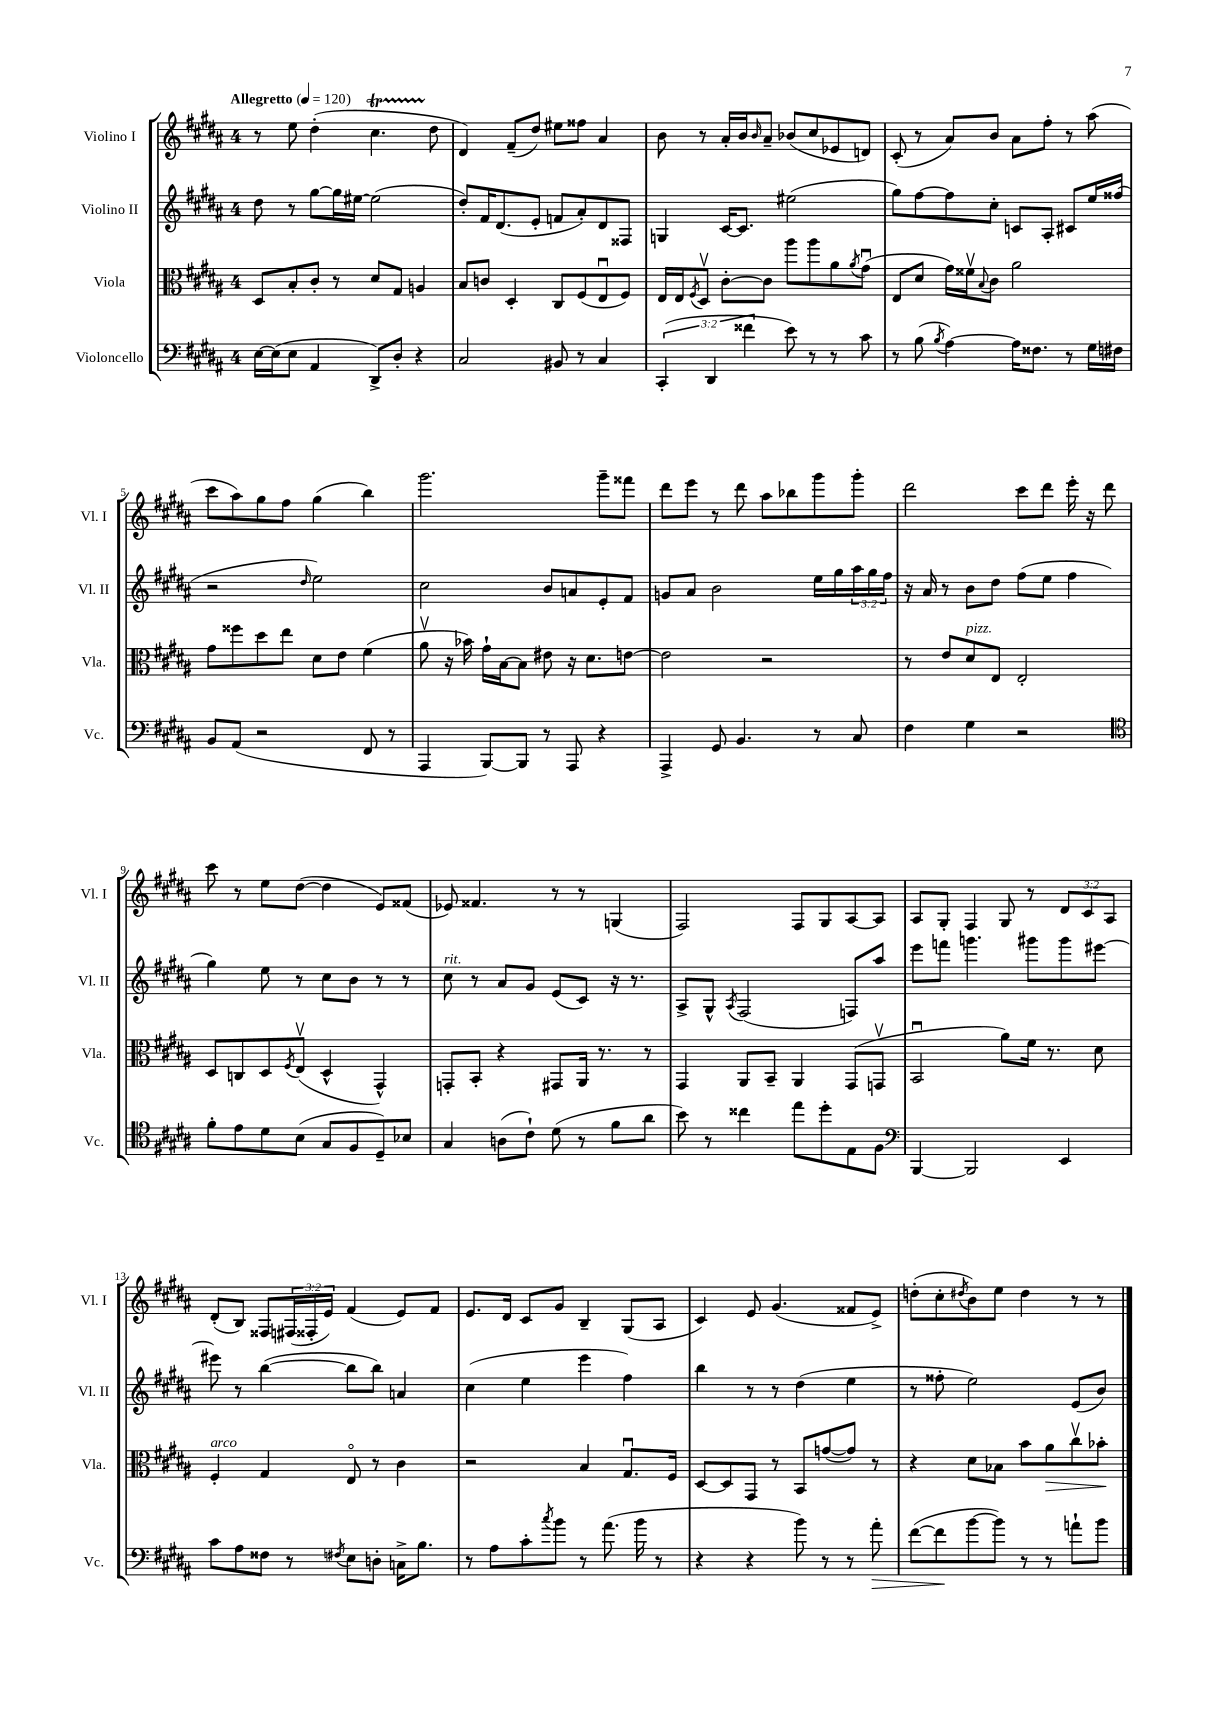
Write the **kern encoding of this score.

**kern	**dynam	**kern	**dynam	**kern	**kern
*part4	*part4	*part3	*part3	*part2	*part1
*staff4	*staff4	*staff3	*staff3	*staff2	*staff1
*I"Violoncello	*	*I"Viola	*	*I"Violino II	*I"Violino I
*I'Vc.	*	*I'Vla.	*	*I'Vl. II	*I'Vl. I
*clefF4	*	*clefC3	*	*clefG2	*clefG2
*k[f#c#g#d#a#]	*	*k[f#c#g#d#a#]	*	*k[f#c#g#d#a#]	*k[f#c#g#d#a#]
*M4/4	*	*M4/4	*	*M4/4	*M4/4
*MM120	*	*MM120	*	*MM120	*MM120
=1	=1	=1	=1	=1	=1
!	!	!	!	!	!LO:TX:a:B:t=Allegretto
[16E\LL	.	8D#/L	.	8dd#\	8r
(16E\J]	.	.	.	.	.
8E\J	.	8B'/	.	8r	8ee\
4AA#/	.	8c#'/J	.	[8gg#\L	(4dd#'\
.	.	8r	.	16gg#\L]	.
.	.	.	.	[16ee#X\JJ	.
8DD#^/L)	.	8d#/L	.	(2ee#\]	4.cc#T\
8D#'/J	.	8G#/J	.	.	.
4r	.	4An/	.	.	.
.	.	.	.	.	8dd#\
=2	=2	=2	=2	=2	=2
2C#/	.	8B/L	.	8dd#'/L)	4d#/)
.	.	8cn/J	.	16f#/K	.
.	.	.	.	(8.d#/	.
.	.	4D#'/	.	.	(8f#~/L
.	.	.	.	8e'/J	8dd#/J)
8BB#X/	.	8C#/L	.	8fn/L	8ee#X\L
8r	.	(8F#/	.	8a#'/)	8ff##X\J
4C#/	.	8Eu/	.	8d#/	4a#/
.	.	8F#/J)	.	8F##X/J	.
=3	=3	=3	=3	=3	=3
(6CC#'/	.	16E/LL	.	4Gn/	8b\
.	.	16E/J	.	.	.
.	.	8qF#/	.	.	.
.	.	8D#v/J	.	.	8r
6DD#/	.	.	.	.	.
.	.	[8c#'\L	.	[16c#/KL	16a#'/LL
.	.	.	.	8.c#/J]	16b/J
6f##X\	.	.	.	.	.
.	.	.	.	.	16qqb/
.	.	8c#\J]	.	.	8a#~/J
8e\)	.	8aa#\L	.	(2ee#X\	(8b-X/L
8r	.	8aa#\	.	.	8cc#/
8r	.	8a#\	.	.	8e-X/
.	.	8qa#/	.	.	.
8c#\	.	(8g#u\J	.	.	8dn/J)
=4	=4	=4	=4	=4	=4
8r	.	8E/L	.	8gg#\L)	(8c#'/
(8B\	.	8d#/J	.	[8ff#\	8r
8qB/	.	.	.	.	.
[4A#\)	.	16g#\LL)	.	8ff#\]	8a#/L)
.	.	16f##Xv\J	.	.	.
.	.	8qqB/	.	.	.
.	.	8c#\J	.	8cc#'\J	8b/J
16A#\KL]	.	2a#\	.	8cn/L	8a#\L
8.F##X\J	.	.	.	.	.
.	.	.	.	8A#'/J	8ff#'\J
8r	.	.	.	8c#X/L	8r
16G#\LL	.	.	.	16ee/L	(8aa#\
16F#X\JJ	.	.	.	(16ff##X/JJ	.
!!LO:LB:g=z
=5	=5	=5	=5	=5	=5
8BB/L	.	8g#\L	.	2r	8ccc#\L
(8AA#/J	.	8ff##X\	.	.	8aa#\)
2r	.	8dd#\	.	.	8gg#\
.	.	8ee\J	.	.	8ff#\J
.	.	.	.	16qqdd#/	.
.	.	8d#\L	.	2ee\)	(4gg#\
.	.	8e\J	.	.	.
8FF#/	.	(4f#\	.	.	4bb\)
8r	.	.	.	.	.
=6	=6	=6	=6	=6	=6
4AAA#/	.	8a#v\	.	2cc#\	2.ggg#\
.	.	16r	.	.	.
.	.	16b-X\)	.	.	.
[8BBB/L)	.	16g#`\LL	.	.	.
.	.	[16B\J	.	.	.
8BBB/J]	.	8B\J]	.	.	.
8r	.	8e#X\	.	8b/L	.
8AAA#/	.	16r	.	8an/	.
.	.	8.d#\L	.	.	.
4r	.	.	.	8e'/	8ggg#~\L
.	.	[8en\J	.	8f#/J	8fff##X\J
=7	=7	=7	=7	=7	=7
4AAA#^/	.	2e\]	.	8gn/L	8ddd#\L
.	.	.	.	8a#/J	8eee\J
8GG#/	.	.	.	2b\	8r
4.BB/	.	.	.	.	8ddd#\
.	.	2r	.	.	8aa#\L
.	.	.	.	.	8bb-X\
8r	.	.	.	16ee\LL	8ggg#\
.	.	.	.	16gg#\	.
8C#/	.	.	.	24aa#\	8ggg#'\J
.	.	.	.	24gg#\	.
.	.	.	.	24ff#\JJ	.
=8	=8	=8	=8	=8	=8
4F#\	.	8r	.	16r	2ddd#\
.	.	.	.	16a#/	.
.	.	8e/L	.	8r	.
!	!	!LO:TX:a:i:t=pizz.	!	!	!
4G#\	.	8d#/	.	8b\L	.
.	.	8E/J	.	8dd#\J	.
2r	.	2E'/	.	(8ff#\L	8ccc#\L
.	.	.	.	8ee\J	8ddd#\J
.	.	.	.	4ff#\	16eee'\
.	.	.	.	.	16r
.	.	.	.	.	8ddd#\
!!LO:LB:g=z
=9	=9	=9	=9	=9	=9
*clefC4	*	*	*	*	*
8f#'\L	.	8D#/L	.	4gg#\)	8ccc#\
8e\	.	8Cn/	.	.	8r
8d#\	.	8D#/	.	8ee\	8ee\L
.	.	8qF#/	.	.	.
(8B\J	.	(8Ev/J	.	8r	([8dd#\J
8G#/L	.	4D#^^/	.	8cc#\L	4dd#\]
8F#/	.	.	.	8b\J	.
8D#~/)	.	4GG#^^/)	.	8r	8e/L)
8B-X/J	.	.	.	8r	(8f##X/J
=10	=10	=10	=10	=10	=10
!	!	!	!	!LO:TX:a:i:t=rit.	!
4G#/	.	8GGn'/L	.	8cc#\	8e-X/)
.	.	8BB'/J	.	8r	4.f##X/
(8An\L	.	4r	.	8a#/L	.
8c#`\J)	.	.	.	8g#/J	.
(8d#\	.	8GG#X/L	.	(8e/L	8r
8r	.	16AA#/Jk	.	8c#/J)	8r
.	.	8.r	.	.	.
8f#\L	.	.	.	16r	(4Gn/
.	.	.	.	8.r	.
8a#\J	.	8r	.	.	.
=11	=11	=11	=11	=11	=11
8b\)	.	4GG#/	.	8A#^/L	2F#/)
8r	.	.	.	8G#^^/J	.
.	.	.	.	8qA#/	.
4cc##X\	.	8AA#/L	.	(2F#/	.
.	.	8BB~/J	.	.	.
8ee\L	.	4AA#/	.	.	8F#/L
8dd#'\	.	.	.	.	8G#/
8E\	.	(8GG#/L	.	8Fn/L)	[8A#/
8F#\J	.	8GGnv/J	.	8aa#/J	8A#/J]
=12	=12	=12	=12	=12	=12
*clefF4	*	*	*	*	*
[4BBB/	.	2BBu/	.	8eee\L	8A#/L
.	.	.	.	8fffn\J	8G#'/J
2BBB/]	.	.	.	4.gggn\	4F#/
.	.	8a#\L)	.	.	8G#/
.	.	16f#\Jk	.	8ggg#X\L	8r
.	.	8.r	.	.	.
4EE/	.	.	.	8ggg#\	12d#/L
.	.	.	.	.	12c#/
.	.	8d#\	.	[8eee#X\J	.
.	.	.	.	.	12A#/J
!!LO:LB:g=z
=13	=13	=13	=13	=13	=13
!	!	!LO:TX:a:i:t=arco	!	!	!
8c#\L	.	4F#'/	.	8eee#X\]	(8d#'/L
8A#\	.	.	.	8r	8B/J)
8F##X\J	.	4G#/	.	([4bb\	8F##X/L
8r	.	.	.	.	(24F#X/L
.	.	.	.	.	24F##X'/
.	.	.	.	.	24e/JJ)
8qF#X/	.	.	.	.	.
8E\L	.	8E/	.	8bb\L]	(4f#/
8Dn'\J	.	8r	.	8bb\J)	.
16Cn^\KL	.	4c#\	.	4an/	8e/L)
8.B\J	.	.	.	.	.
.	.	.	.	.	8f#/J
=14	=14	=14	=14	=14	=14
8r	.	2r	.	(4cc#\	8.e/L
8A#\L	.	.	.	.	.
.	.	.	.	.	16d#/Jk
8c#'\	.	.	.	4ee\	8c#/L
8qcc#/	.	.	.	.	.
8b\J	.	.	.	.	8g#/J
8r	.	4B/	.	4eee\	4B~/
(8.a#\	.	.	.	.	.
.	.	8.G#u/L	.	4ff#\)	(8G#/L
16b\	.	.	.	.	.
8r	.	.	.	.	8A#/J
.	.	16F#/Jk	.	.	.
=15	=15	=15	=15	=15	=15
4r	.	[8D#/L	.	4bb\	4c#/)
.	.	8D#/]	.	.	.
4r	.	8GG#/J	.	8r	8e/
.	.	8r	.	8r	(4.g#/
8b\)	.	8BB/L	.	(4dd#\	.
8r	.	([8gn/	.	.	.
8r	.	8g/J])	.	4ee\	8f##X/L
!	!LO:HP:b	!	!	!	!
8a#'\	>	8r	.	.	8e^/J)
=16	=16	=16	=16	=16	=16
([8f#\L	.	4r	.	8r	(8ddn'\L
8f#\]	.	.	.	8ff##X'\	8cc#'\
.	.	.	.	.	8qdd#X/
[8b\	]	8d#\L	.	2ee\)	8b\)
8b\J])	.	8B-X\J	.	.	8ee\J
8r	.	8b\L	.	.	4dd#\
!	!	!	!LO:HP:b	!	!
8r	.	8a#\	>	.	.
8an`\L	.	8cc#v\	.	(8e/L	8r
8b\J	.	8b-X'\J	.	8b/J)	8r
.	.	.	]	.	.
==	==	==	==	==	==
*-	*-	*-	*-	*-	*-
